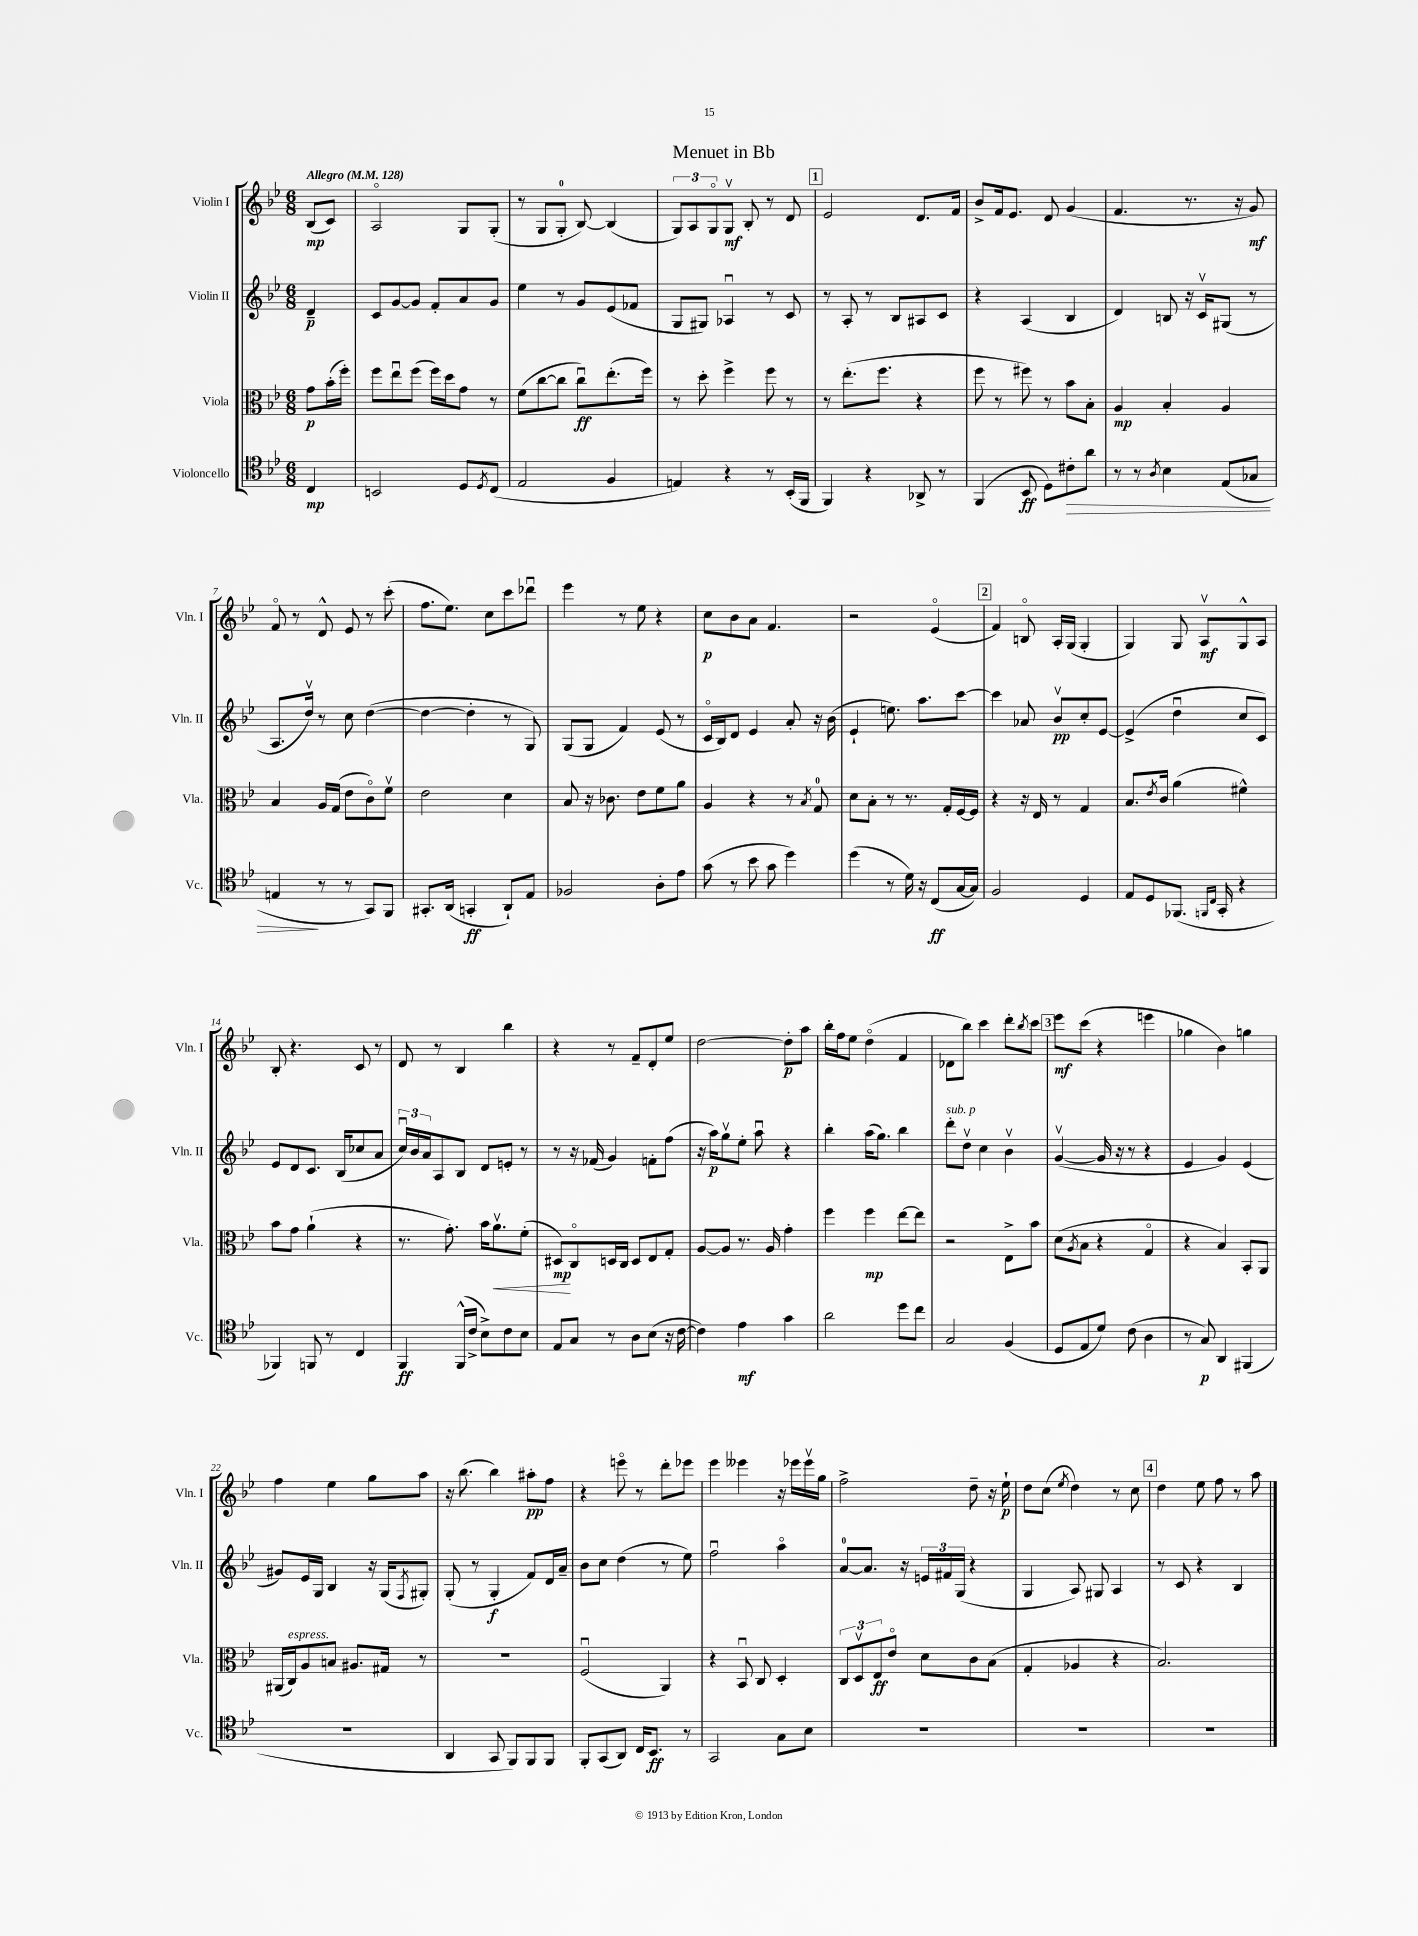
\header { title = "Menuet in Bb" }
<<
\new StaffGroup <<
\new Staff = "s0" \with { instrumentName = "Violin I" shortInstrumentName = "Vln. I" } {
    \clef treble \key bes \major \numericTimeSignature \time 6/8 \partial 4 \tempo "Allegro" 4 = 128
    bes8\mp( c'8) |
    a2\flageolet g8 g8-.( |
    r8 g8 g8-0-. bes8~) bes4( |
    \tuplet 3/2 { g8) a8 g8\flageolet } g8\upbow\mf bes8-. r8 d'8 |
    \mark \markup { \box "1" } ees'2 d'8. f'16 |
    bes'8-> f'16 ees'8. d'8 g'4( |
    f'4. r8. r16 g'8\mf) |
    f'8\flageolet r8 d'8-^ ees'8 r8 c'''8-.( |
    f''8. ees''8.) c''8 c'''8 des'''8\downbow |
    ees'''4 r8 ees''8 r4 |
    c''8\p bes'8 a'8 f'4. |
    r2 ees'4\flageolet( |
    \mark \markup { \box "2" } f'4) b8\flageolet a16-. g16( g4-. |
    g4) g8 a8\upbow\mf g8-^ a8 |
    bes8-. r4. c'8 r8 |
    d'8 r8 bes4 bes''4 |
    r4 r8 f'8-- d'8-. ees''8 |
    d''2~ d''8-.\p a''8 |
    bes''16-. f''16 ees''8 d''4\flageolet( f'4 |
    des'8 bes''8) c'''4 d'''8-. \acciaccatura { bes''8 } c'''8 |
    \mark \markup { \box "3" } ees'''8\mf c'''8( r4 e'''4 |
    ges''4 bes'4) g''4 |
    f''4 ees''4 g''8 a''8 |
    r16 bes''8.( bes''4) ais''8-.\pp f''8 |
    r4 e'''8\flageolet r8 d'''8-. ees'''8 |
    ees'''4 eeses'''4 r16 ees'''16 ees'''16\upbow g''16 |
    f''2-> d''8-- r16 ees''16-!\p |
    d''8 c''8( \acciaccatura { ees''8 } d''4) r8 c''8 |
    \mark \markup { \box "4" } d''4 ees''8 f''8 r8 a''8 \bar "|." |
}
\new Staff = "s1" \with { instrumentName = "Violin II" shortInstrumentName = "Vln. II" } {
    \clef treble \key bes \major \numericTimeSignature \time 6/8 \partial 4
    d'4--\p |
    c'8 g'8~ g'8 f'8-. a'8 g'8 |
    ees''4 r8 g'8 ees'8( fes'8 |
    g8 gis8) aes4\downbow r8 c'8 |
    \mark \markup { \box "1" } r8 a8-. r8 bes8 ais8 c'8 |
    r4 a4( bes4 |
    d'4) b8 r16 c'16\upbow gis8( r8 |
    a8. d''16\upbow) r8 c''8 d''4~( |
    d''4~ d''4-. r8 g8) |
    g8( g8 f'4) ees'8( r8 |
    c'16\flageolet bes16) d'8 ees'4 a'8-. r16 bes'16( |
    ees'4-! e''8.) a''8. c'''8~ |
    \mark \markup { \box "2" } c'''4 aes'8 bes'8\upbow\pp c''8-. ees'8~ |
    ees'4->( d''4\downbow c''8 c'8) |
    ees'8 d'8 c'8. bes16( ces''8 a'8 |
    \tuplet 3/2 { c''16\downbow) bes'16 a'16 } a8 bes8 d'8 e'8-. r8 |
    r8 r16 fes'16( g'4) f'8-. f''8( |
    r16 a''16\p) g''8\upbow ees''8-. a''8\downbow r4 |
    bes''4-. a''16( g''8.) bes''4 |
    d'''8-.^\markup { \italic "sub. p" } d''8\upbow c''4 bes'4\upbow |
    \mark \markup { \box "3" } g'4~\upbow( g'16 r16 r8 r4 |
    ees'4 g'4) ees'4( |
    gis'8) ees'16 g16 bes4 r16 g16( \acciaccatura { f8 } gis8-.) |
    g8-.( r8 g4-.\f f'8) d'16 a'16-- |
    bes'8 c''8 d''4( r8 ees''8) |
    f''2\downbow a''4\flageolet |
    a'8-0~ a'8. r16 \tuplet 3/2 { e'16 fis'16 g16( } r4 |
    g4 a8) gis8 a4 |
    \mark \markup { \box "4" } r8 c'8 r4 bes4 \bar "|." |
}
\new Staff = "s2" \with { instrumentName = "Viola" shortInstrumentName = "Vla." } {
    \clef alto \key bes \major \numericTimeSignature \time 6/8 \partial 4
    g'8\p bes'16-.( f''16-.) |
    f''8 ees''8\downbow f''8( f''16) d''16 g'8 r8 |
    f'8( c''8~ c''8 c''8\downbow\ff) ees''8.-.( f''16) |
    r8 d''8-. f''4-> f''8 r8 |
    \mark \markup { \box "1" } r8 ees''8.-.( f''8. r4 |
    f''8 r8 fis''8) r8 bes'8 bes8-. |
    a4\mp bes4-. a4 |
    bes4 a16 g16( ees'8 c'8\flageolet) f'8\upbow |
    ees'2 d'4 |
    bes8 r16 ces'8. ees'8 f'8 a'8 |
    a4 r4 r8 \acciaccatura { bes8 } g8-0 |
    d'8 bes8-. r8 r8. g16-. f16~ f16 |
    \mark \markup { \box "2" } r4 r16 ees16 r8 g4 |
    bes8. \acciaccatura { ees'8 } c'16 a'4( fis'4-^) |
    bes'8 g'8 a'4-!( r4 |
    r8. g'8.-.) bes'16 a'8.\upbow\< f'8-.( |
    dis8\mp\!) c8\flageolet d16 c16 d8 ees8 g8-. |
    a8~ a8 r8. a16 g'4-. |
    f''4 f''4\mp ees''8~ ees''8 |
    r2 ees8-> bes'8 |
    \mark \markup { \box "3" } d'8( \acciaccatura { a8 } bes8 r4 g4\flageolet |
    r4 bes4) bes,8-. a,8 |
    ais,16( c16^\markup { \italic "espress." }) a8 b8 ais8. gis16 r8 |
    R2. |
    f2\downbow( a,4) |
    r4 bes,8\downbow c8 d4-. |
    \tuplet 3/2 { c8 d8\upbow ees8\ff } ees'8\flageolet d'8 c'8 bes8( |
    g4-. aes4 r4 |
    \mark \markup { \box "4" } bes2.) \bar "|." |
}
\new Staff = "s3" \with { instrumentName = "Violoncello" shortInstrumentName = "Vc." } {
    \clef tenor \key bes \major \numericTimeSignature \time 6/8 \partial 4
    c4\mp |
    b,2 d8 \acciaccatura { d8 } c8( |
    ees2 f4 |
    e4) r4 r8 bes,16-.( f,16 |
    \mark \markup { \box "1" } f,4) r4 aes,8-> r8 |
    f,4( bes,8\ff d8) cis'8-.\> a'8 |
    r8 r8 \acciaccatura { a8 } bes4 ees8( ges8 |
    e4\! r8 r8 g,8) f,8 |
    gis,8.-. a,16( g,4-.\ff a,8-!) ees8 |
    fes2 a8-. ees'8 |
    g'8( r8 bes'8 g'8 d''4) |
    d''4( r8 d'16) r16 c8\ff( g16~ g16) |
    \mark \markup { \box "2" } f2 d4 |
    ees8 d8 fes,8.( \grace { f,16 c16 } g,16-. r4 |
    fes,4) f,8 r8 c4 |
    f,4\ff f,16-^( c'16-> bes8->) c'8 bes8 |
    ees8 g8 r8 a8 bes8( r16 c'16~ |
    c'4) ees'4\mf g'4 |
    a'2 d''8 c''8 |
    g2 f4( |
    \mark \markup { \box "3" } d8 ees8 d'8) c'8( a4 |
    r8 g8\p) a,4 fis,4( |
    R2. |
    a,4 g,8 f,8) f,8 f,8 |
    f,8-. g,8( a,8) c16 bes,8.\ff r8 |
    g,2 g8 bes8 |
    R2. |
    R2. |
    \mark \markup { \box "4" } R2. \bar "|." |
}
>>
>>
